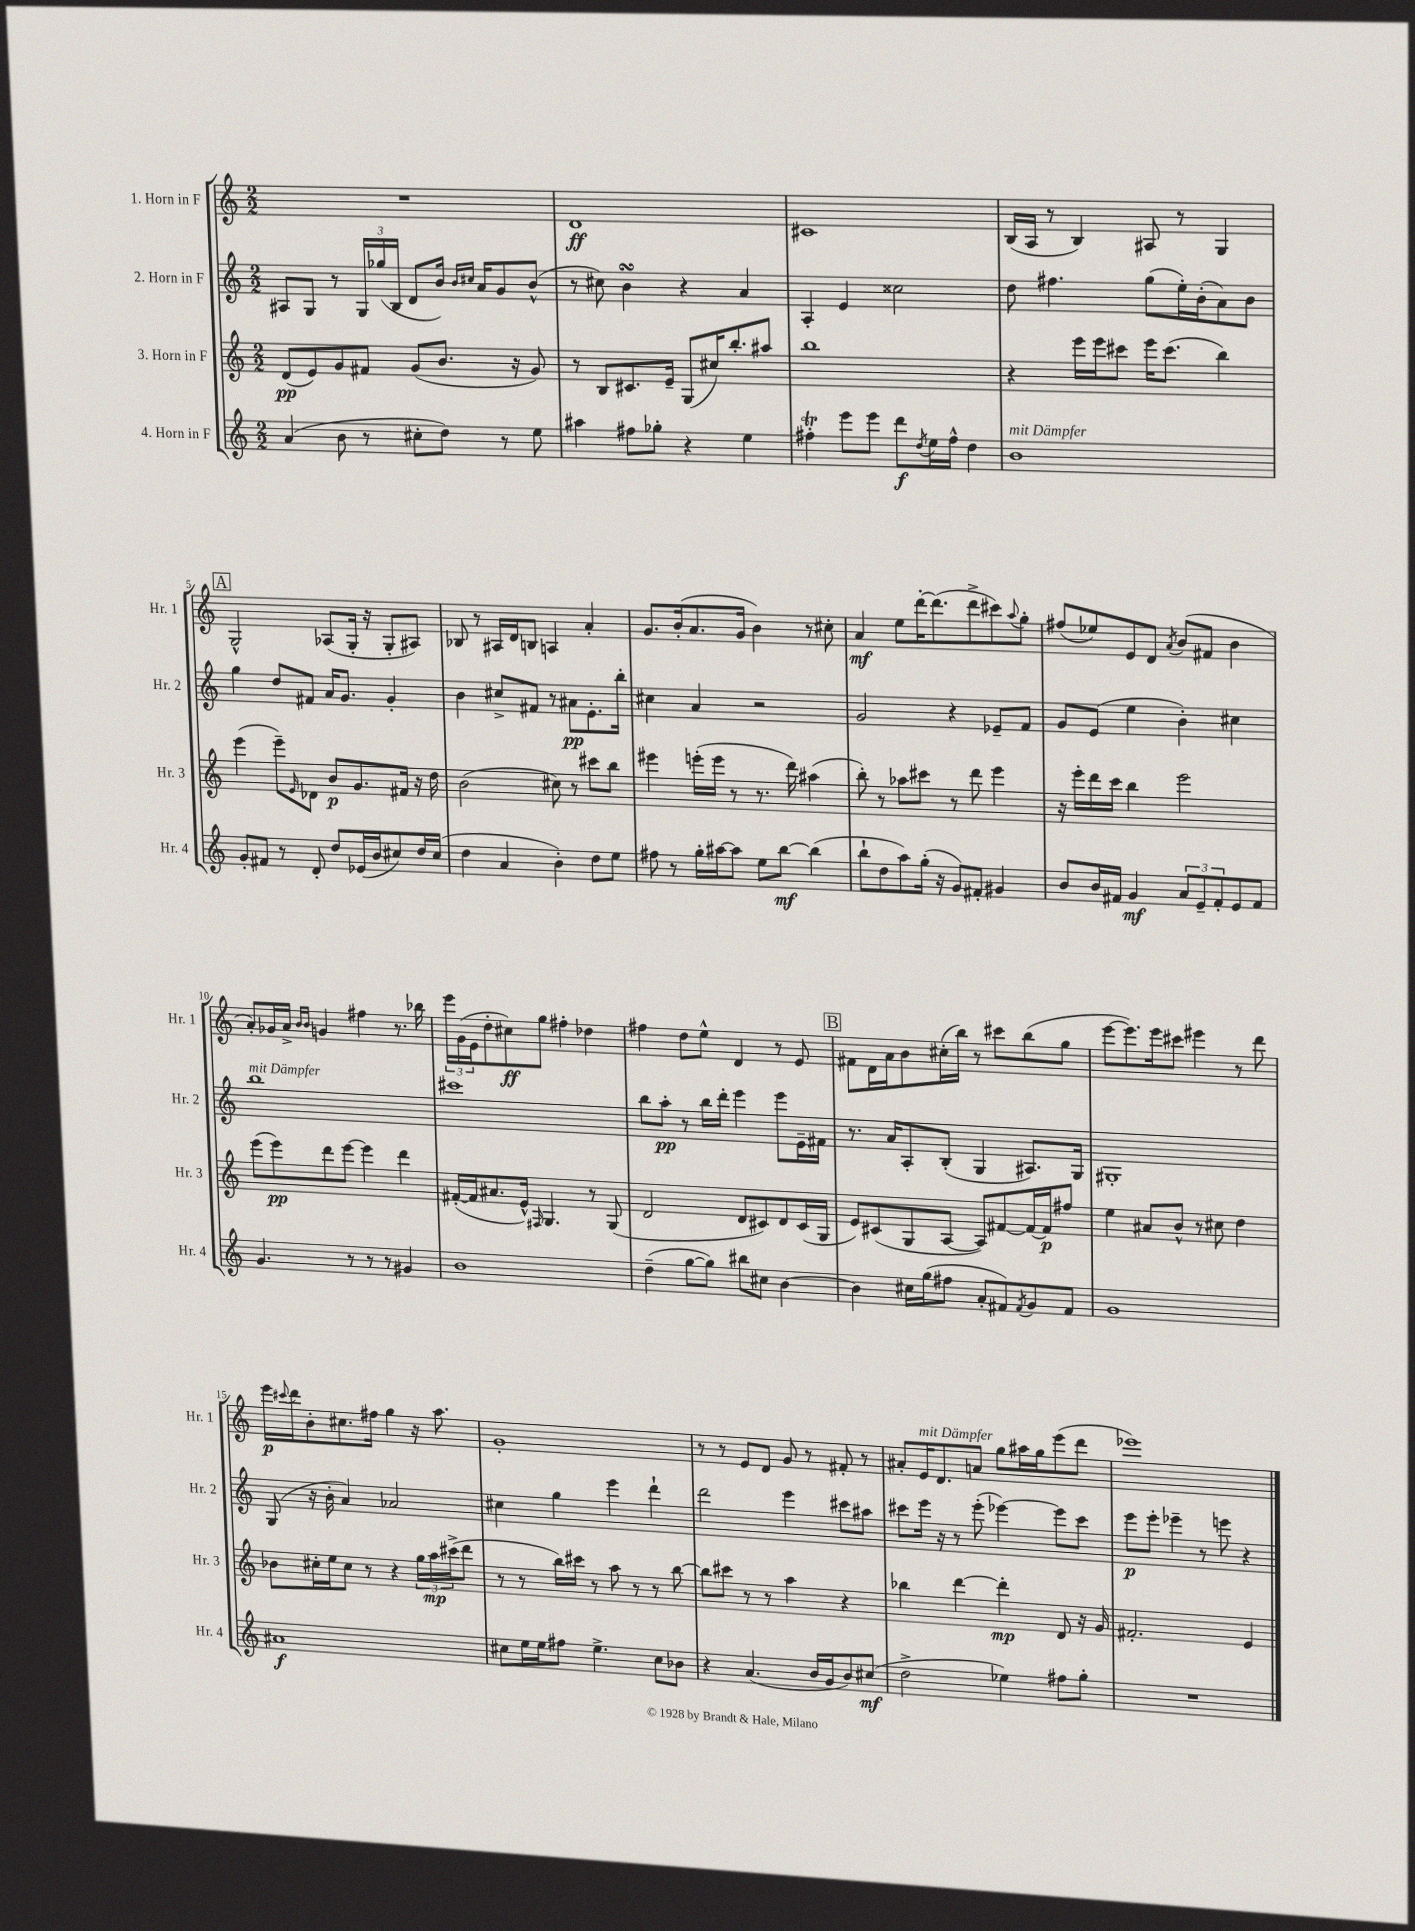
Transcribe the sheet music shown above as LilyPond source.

<<
\new StaffGroup <<
\new Staff = "s0" \with { instrumentName = "1. Horn in F" shortInstrumentName = "Hr. 1" } {
    \clef treble \key c \major \numericTimeSignature \time 2/2
    R1 |
    d'1\ff |
    cis'1 |
    b16( a16 r8 b4) ais8 r8 g4 |
    \mark \markup { \box "A" } g2-^ aes8( g16-. r16 g8-. ais8) |
    bes8 r8 ais16 d'16 b8 a4 a'4-. |
    g'8. b'16-.( a'8. g'16 b'4) r8 cis''8-. |
    a'4\mf e''8 d'''16~-. d'''8.( d'''8-> cis'''8) \appoggiatura { a''8 } g''8-. |
    fis''8( ees''8) e'8 d'8 \acciaccatura { a'8 } b'8( fis'8 b'4 |
    a'8-.) ges'16 a'16-> \grace { b'16 b'16 } g'4 fis''4 r8. bes''16 |
    \tuplet 3/2 { e'''16 g'16( e'16 } d''8-. cis''8\ff) g''8 fis''4-. des''4 |
    fis''4 d''8 e''8-^ d'4 r8 e'8 |
    \mark \markup { \box "B" } fis'8 d'16 a'16 b'8 cis''16-.( b''16) r8 cis'''8 b''8( g''8 |
    e'''8~ e'''8.) e'''16 cis'''8 eis'''4 r8 d'''8 |
    e'''16\p \appoggiatura { cis'''8 } d'''16 b'8-. cis''8. fis''16 g''4 r16 a''8. |
    g'1-. |
    r8 r8 e'8 d'8 g'8 r8 fis'8-. r8 |
    ais'8-. e'16^\markup { \italic "mit Dämpfer" } d'8. a'8 g''8 ais''16 g''16 e'''8( d'''8 |
    ees'''1) \bar "|." |
}
\new Staff = "s1" \with { instrumentName = "2. Horn in F" shortInstrumentName = "Hr. 2" } {
    \clef treble \key c \major \numericTimeSignature \time 2/2
    ais8 g8 r8 \tuplet 3/2 { g16 ges''16( b16 } d'8 b'16) \grace { b'16 cis''16 } a'16 g'8 b'8-^( |
    r8 cis''8) b'4\turn r4 a'4 |
    a4-. e'4 cisis''2 |
    d''8 fis''4. g''8( e''16-.) b'16-.( a'8) b'8 |
    \mark \markup { \box "A" } g''4 d''8 fis'8 a'16 g'8. g'4-. |
    b'4 cis''8-> fis'8 r8 ais'8\pp e'8.-. b''16-. |
    cis''4 a'4 r2 |
    g'2 r4 ees'8-- f'8 |
    g'8 e'8( e''4 b'4-.) cis''4 |
    b''1^\markup { \italic "mit Dämpfer" } |
    cis'''1 |
    b''8 a''8-.\pp r8 b''16 d'''16-. e'''4 e'''8 e'16-- fis'16 |
    \mark \markup { \box "B" } r8. a'16 a8-. b8-.( g4 ais8.) g16 |
    gis1-. |
    g8( r16 b'16-. a'4) aes'2 |
    cis''4 g''4 e'''4 d'''4-! |
    d'''2 e'''4 cis'''8 ais''8 |
    cis'''8 e'''16 r16 r8 e'''8-.( ees'''4~) ees'''8 cis'''8 |
    e'''8\p e'''8-. ees'''4-- r8 e'''8 r4 \bar "|." |
}
\new Staff = "s2" \with { instrumentName = "3. Horn in F" shortInstrumentName = "Hr. 3" } {
    \clef treble \key c \major \numericTimeSignature \time 2/2
    d'8\pp( e'8) g'8 fis'8 g'8( b'8. r16 g'8) |
    r8 b8 cis'8. e'16-- g8( cis''16) b''8.-. ais''8 |
    b''1 |
    r4 e'''16 e'''16 cis'''8 e'''16 cis'''8.( b''4) |
    \mark \markup { \box "A" } e'''4( e'''8--) \grace { e'16 } des'8 b'8\p g'8. fis'16 r16 d''16 |
    b'2( cis''8) r8 cis'''8 b''8 |
    eis'''4 e'''16-.( e'''16 r8 r8. d'''16) ais''4( |
    b''8-.) r8 aes''8 cis'''8 r8 d'''8 e'''4 |
    r16 e'''16-. d'''16 c'''16 b''4 e'''2 |
    e'''8( e'''8\pp) d'''8 e'''8~ e'''4 d'''4 |
    fis'16~-.( fis'16 ais'8. e'16-^) \grace { fis16 } g4. r8 g8( |
    d'2 d'8 cis'8) d'8 cis'16( g16 |
    \mark \markup { \box "B" } e'8) cis'8( g8 a8~ a8) fis'8~ fis'16~ fis'16\p fis''8 |
    e''4 ais'8 b'8-^ r8 cis''8 d''4 |
    bes'8 cis''16-. e''16 cis''8 r8 r4 \tuplet 3/2 { g''16 a''16\mp cis'''16->( } d'''8 |
    r8 r8 b''16) cis'''16 r8 a''8 r8 r8 b''8~ |
    b''8 cis'''8 r8 r8 a''4 r4 |
    bes''4 d'''4~ d'''4-.\mp d'8 r16 g'16 |
    fis'2.-. e'4 \bar "|." |
}
\new Staff = "s3" \with { instrumentName = "4. Horn in F" shortInstrumentName = "Hr. 4" } {
    \clef treble \key c \major \numericTimeSignature \time 2/2
    a'4( b'8 r8 cis''8-. d''8) r8 e''8 |
    ais''4 fis''8 ges''8-. r4 e''4 |
    fis''4-.\trill e'''8 e'''8 d'''8\f \acciaccatura { d''8 } e''16 fis''16-^ d''4 |
    b'1^\markup { \italic "mit Dämpfer" } |
    \mark \markup { \box "A" } g'8-. fis'8 r8 d'8-. d''8 ees'16( b'16 cis''8) d''16 cis''16( |
    d''4 a'4 b'4-.) d''8 e''8 |
    fis''8 r8 g''16-. ais''16~ ais''8 e''8 b''8~\mf b''4( |
    b''8-! d''8 a''8) g''16-.( r16 g'8) fis'8-. gis'4 |
    b'8 b'16 fis'16 g'4\mf \tuplet 3/2 { a'8 e'8-- fis'8-. } e'8 fis'8 |
    g'4. r8 r8 r8 gis'4 |
    b'1 |
    d''4--( g''8~ g''8) bis''8 cis''8 b'4~ |
    \mark \markup { \box "B" } b'4 cis''16 g''16( fis''8 a'8-. fis'8) \acciaccatura { fis'8 } g'8 fis'8 |
    g'1 |
    ais'1\f |
    cis''8 e''16 e''16 fis''8 e''4.-> cis''8 bes'8 |
    r4 a'4.( b'16 g'16 b'8) cis''8\mf( |
    d''2-> ees''4) fis''8 g''8-. |
    R1 \bar "|." |
}
>>
>>
